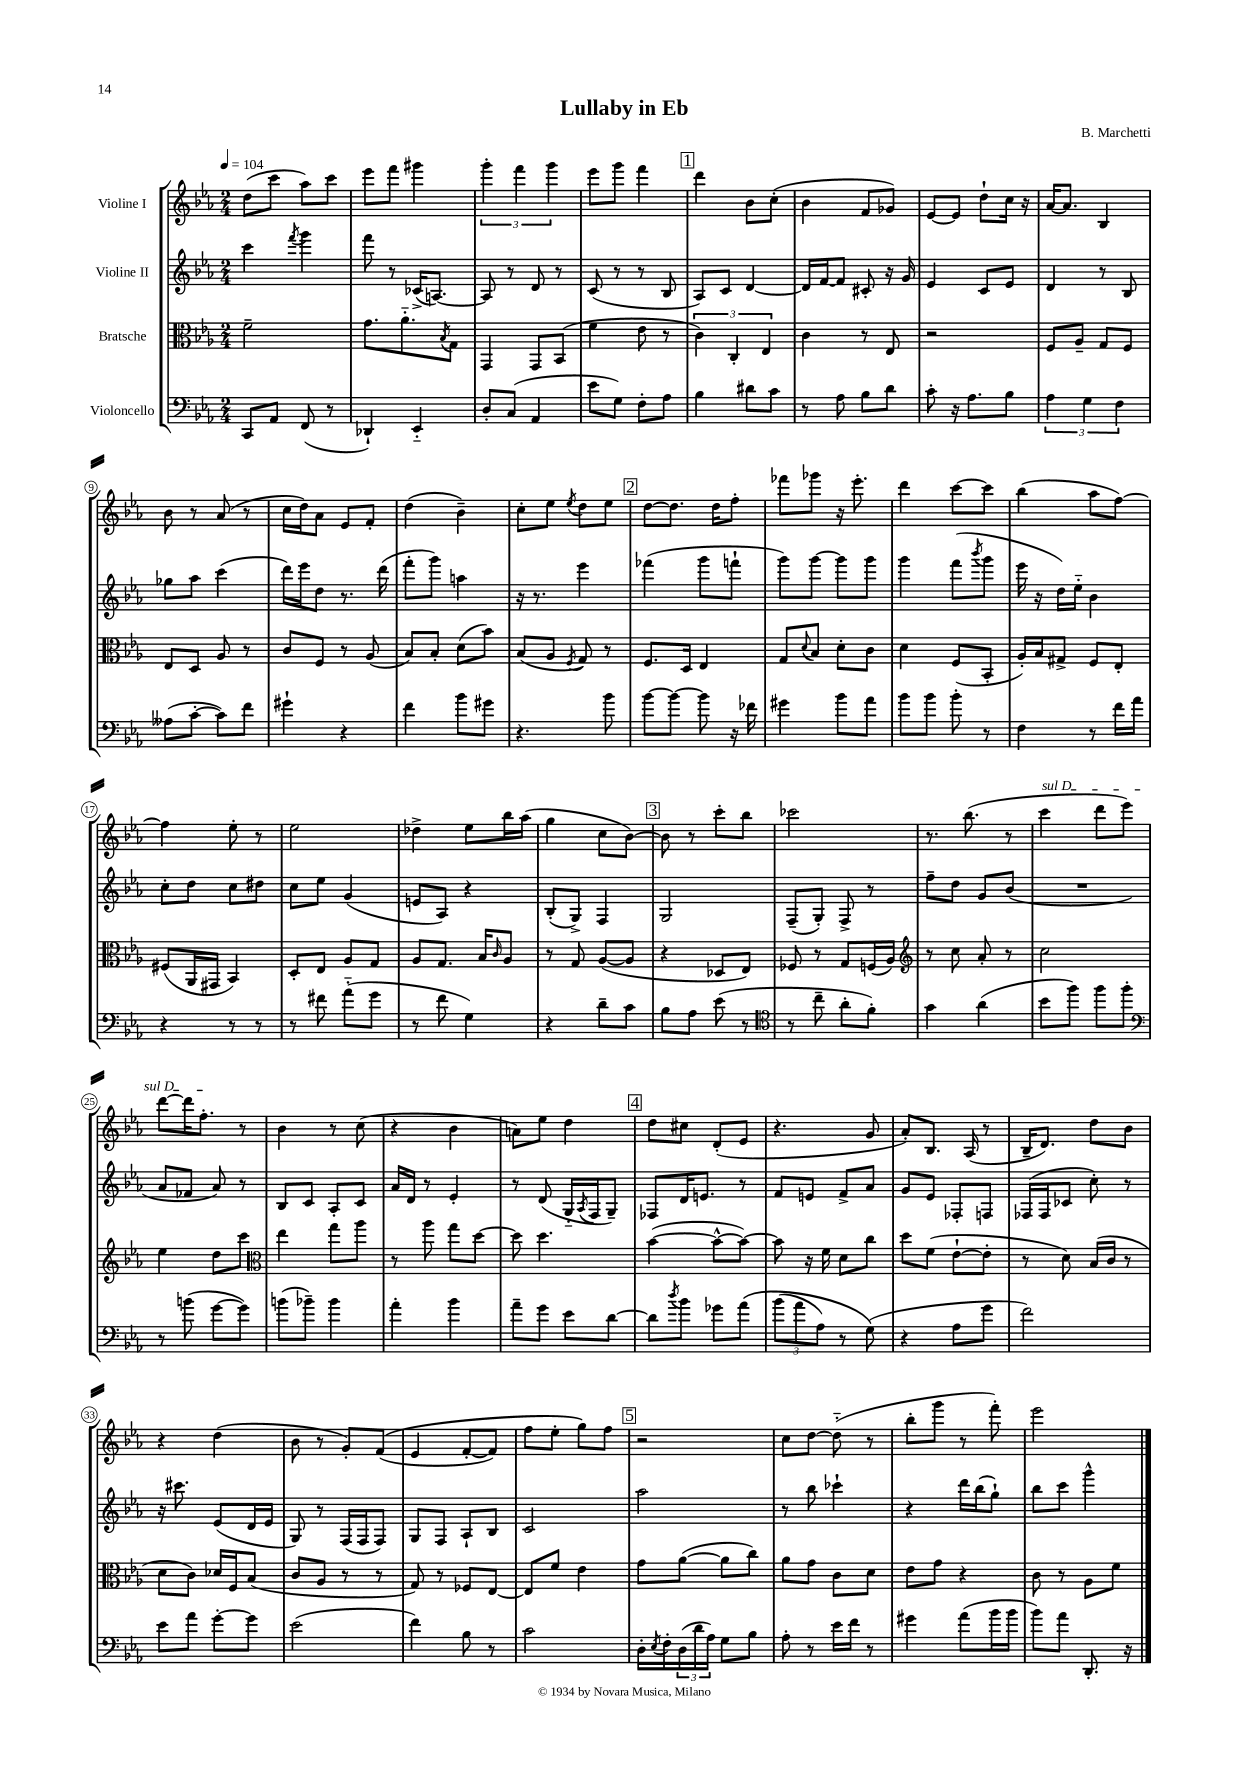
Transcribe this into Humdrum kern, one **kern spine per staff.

**kern	**kern	**kern	**kern
*staff4	*staff3	*staff2	*staff1
*clefF4	*clefC3	*clefG2	*clefG2
*k[b-e-a-]	*k[b-e-a-]	*k[b-e-a-]	*k[b-e-a-]
*M2/4	*M2/4	*M2/4	*M2/4
*MM104	*MM104	*MM104	*MM104
8CC	2f~	4ccc	(8dd
8AA-	.	.	8ccc
.	.	8qfff	.
(8FF	.	4ggg	8aa-)
8r	.	.	8ccc
=	=	=	=
4DD-`)	8.g	8fff	8eee-
.	.	8r	8fff
.	8.a-'~	.	.
4EE-'~	.	(16c-^	4ggg#
.	.	[8.A)	.
.	8qB-	.	.
.	8G	.	.
=	=	=	=
8D'	4GG	8A]	6ggg'
(8C	.	8r	.
.	.	.	6fff
4AA-	8GG	8d	.
.	.	.	6ggg
.	(8BB-	8r	.
=	=	=	=
8e-	4f	(8c	8eee-
8G)	.	8r	8ggg
8F'	8e-	8r	4fff
8A-	8r	8B-	.
=	=	=	=
4B-	6c)	8A-)	4ddd
.	.	8c	.
.	6C'	.	.
8d#	.	[4d	8b-
.	6E-	.	.
8c	.	.	(8cc'
=	=	=	=
8r	4c	16d]	4b-
.	.	[16f	.
8A-	.	8f]	.
8B-	8r	8c#'	8f
8d	8E-	16r	8g-)
.	.	16g	.
=	=	=	=
8c'	2r	4e-	[8e-
16r	.	.	8e-]
8.A-	.	.	.
.	.	8c	8dd`
8B-	.	8e-	16cc
.	.	.	16r
=	=	=	=
6A-	8F	4d	[16a-
.	.	.	8.a-]
.	8A-~	.	.
6G	.	.	.
.	8G	8r	4B-
6F	.	.	.
.	8F	8B-	.
=	=	=	=
(8A--	8E-	8gg-	8b-
[8c'	8D	8aa-	8r
8c])	8A-	(4ccc	(8a-
8f	8r	.	8r
=	=	=	=
4g#`	8c	16ddd)	16cc
.	.	16eee-	16dd)
.	8F	8dd	8a-
4r	8r	8.r	8e-
.	(8A-	.	8f'
.	.	(16ddd	.
=	=	=	=
4f	8B-)	8fff'	(4dd
.	8B-'	8ggg)	.
8b-	(8d	4aa	4b-~)
8g#	8b-)	.	.
=	=	=	=
4.r	(8B-	16r	8cc'
.	.	8.r	.
.	8A-	.	8ee-
.	8qF	.	8qee-
.	8G)	4eee-	8dd
8b-	8r	.	8ee-
=	=	=	=
[8b-	8.F	(4fff-	[8dd
8b-_	.	.	8.dd]
.	16D	.	.
8b-]	4E-	8ggg	.
.	.	.	16dd
16r	.	8fff`	8ff'
16f-	.	.	.
=	=	=	=
4g#	8G	8ggg)	8fff-
.	8qqd	.	.
.	8B-	[8ggg	8ggg-
8b-	8d'	8ggg]	16r
.	.	.	8.eee-'
8a-	8c	8ggg	.
=	=	=	=
8b-	4d	4ggg	4ddd
8b-	.	.	.
8b-'	(8F	(8fff	[8ccc
.	.	8qbbb-	.
8r	8BB-'	8ggg	8ccc]
=	=	=	=
4F	16A-')	16eee-	(4bb-
.	16B-	16r	.
.	8G#^	16dd)	.
.	.	16ee-'~	.
8r	8F	4b-	8aa-
16f	8E-'	.	[8ff)
16a-	.	.	.
=	=	=	=
4r	(8F#	8cc'	4ff]
.	16AA-	8dd	.
.	16GG#	.	.
8r	4BB-)	8cc	8ee-'
8r	.	8dd#	8r
=	=	=	=
8r	8D'	8cc	2ee-
8f#	8E-	8ee-	.
(8a-'~	8A-	(4g	.
8g	8G	.	.
=	=	=	=
8r	8A-	8e	4dd-^
8f	8.G	8A-)	.
4G)	.	4r	8ee-
.	16B-	.	.
.	16qqc	.	.
.	8A-	.	16bb-
.	.	.	(16aa-
=	=	=	=
4r	8r	(8B-'	4gg
.	8G	8G^)	.
8d~	([8A-	4F	8cc
8c	8A-]	.	[8b-)
=	=	=	=
8B-	4r	2G	8b-]
8A-	.	.	8r
(8e-	8D-	.	8ccc'
8r	8E-)	.	8bb-
=	=	=	=
*clefC4	*	*	*
8r	8F-	(8F~	2ccc-
8cc~	8r	8G')	.
8a-'	8G	8F^	.
8f')	(16F	8r	.
.	16A-)	.	.
=	=	=	=
*	*clefG2	*	*
4g	8r	8ff~	8.r
.	8cc	8dd	.
.	.	.	(8.bb-
(4a-	8a-'	8g	.
.	8r	(8b-	8r
=	=	=	=
8b-	2cc	2r	4ccc
8ff)	.	.	.
8ff	.	.	8ddd
8ff'	.	.	8eee-)
=	=	=	=
*clefF4	*	*	*
8r	4ee-	8a-	[8ddd
(8b	.	8f-	16ddd]
.	.	.	8.ff'
[8g	8dd	8a-)	.
8g])	8ccc	8r	8r
=	=	=	=
*	*clefC3	*	*
(8b	4ee-	8B-	4b-
8b-~)	.	8c	.
4b-	8gg	8A-'	8r
.	8aa-	8c	(8cc
=	=	=	=
4a-'	8r	16a-	4r
.	.	16d	.
.	8aa-	8r	.
4b-	8gg	4e-'	4b-
.	[8dd	.	.
=	=	=	=
8a-~	8dd]	8r	8a)
8g	4.dd	(8d	8ee-
8e-	.	16G'~	4dd
.	.	8qA-	.
.	.	16F	.
[8d	.	8G~)	.
=	=	=	=
8d]	([4b-	8F-	8dd
8qdd	.	.	.
8b-	.	16d	8cc#
.	.	8.e	.
8g-	8b-^^_	.	(8d'
&(8a-	8b-_)	8r	8e-
=	=	=	=
(12b-	8b-]	8f	4.r
12a-	.	.	.
.	16r	8e	.
12A-)	.	.	.
.	16f	.	.
8r	8d	8f^	.
(8G&)	8cc	8a-	8g
=	=	=	=
4r	8dd	8g	8a-')
.	(8f	8e-	8.B-
8A-	[8e-`	8F-'	.
.	.	.	(16A-
8g	8e-']	8F	8r
=	=	=	=
2f)	8r	(16F-	16B-~
.	.	16F-	8.d)
.	8d)	8c-	.
.	(16B-	8cc')	8dd
.	16c	.	.
.	8r	8r	8b-
=	=	=	=
8e-	8d	16r	4r
.	.	8.ccc#	.
8a-	8c)	.	.
[8g'	16d-	(8e-	(4dd
.	16F	.	.
8g]	(8B-	16d	.
.	.	16e-	.
=	=	=	=
(2e-	8c	8G)	8b-
.	8A-	8r	8r
.	8r	(16F	8g')
.	.	16F	.
.	8r	8F)	&((8f
=	=	=	=
4f)	8G)	8G	4e-
.	8r	8F	.
8B-	8F-	8A-`	[8f'
8r	[8E-	8B-	8f])
=	=	=	=
2c	8E-]	2c	8ff
.	8f	.	8ee-'
.	4e-	.	8gg&)
.	.	.	8ff
=	=	=	=
16D'	8g	2aa-	2r
8qE-	.	.	.
16F'	.	.	.
(24D	([8a-	.	.
24d	.	.	.
24A-)	.	.	.
8G	8a-]	.	.
8B-	8cc)	.	.
=	=	=	=
8A-'	8a-	8r	8cc
8r	8g	8bb-	[8dd
16e-	8c	4ccc-`	(8dd'~]
16f	.	.	.
8r	8d	.	8r
=	=	=	=
4g#	8e-	4r	8bb-'
.	8g	.	8ggg
(8a-	4r	16ddd	8r
.	.	(16bb-	.
16b-	.	8gg`)	8fff')
16b-	.	.	.
=	=	=	=
8b-)	8c	8bb-	2eee-
8a-	8r	8ccc	.
8.DD'	8A-	4ggg^^	.
.	8f	.	.
16r	.	.	.
==	==	==	==
*-	*-	*-	*-
